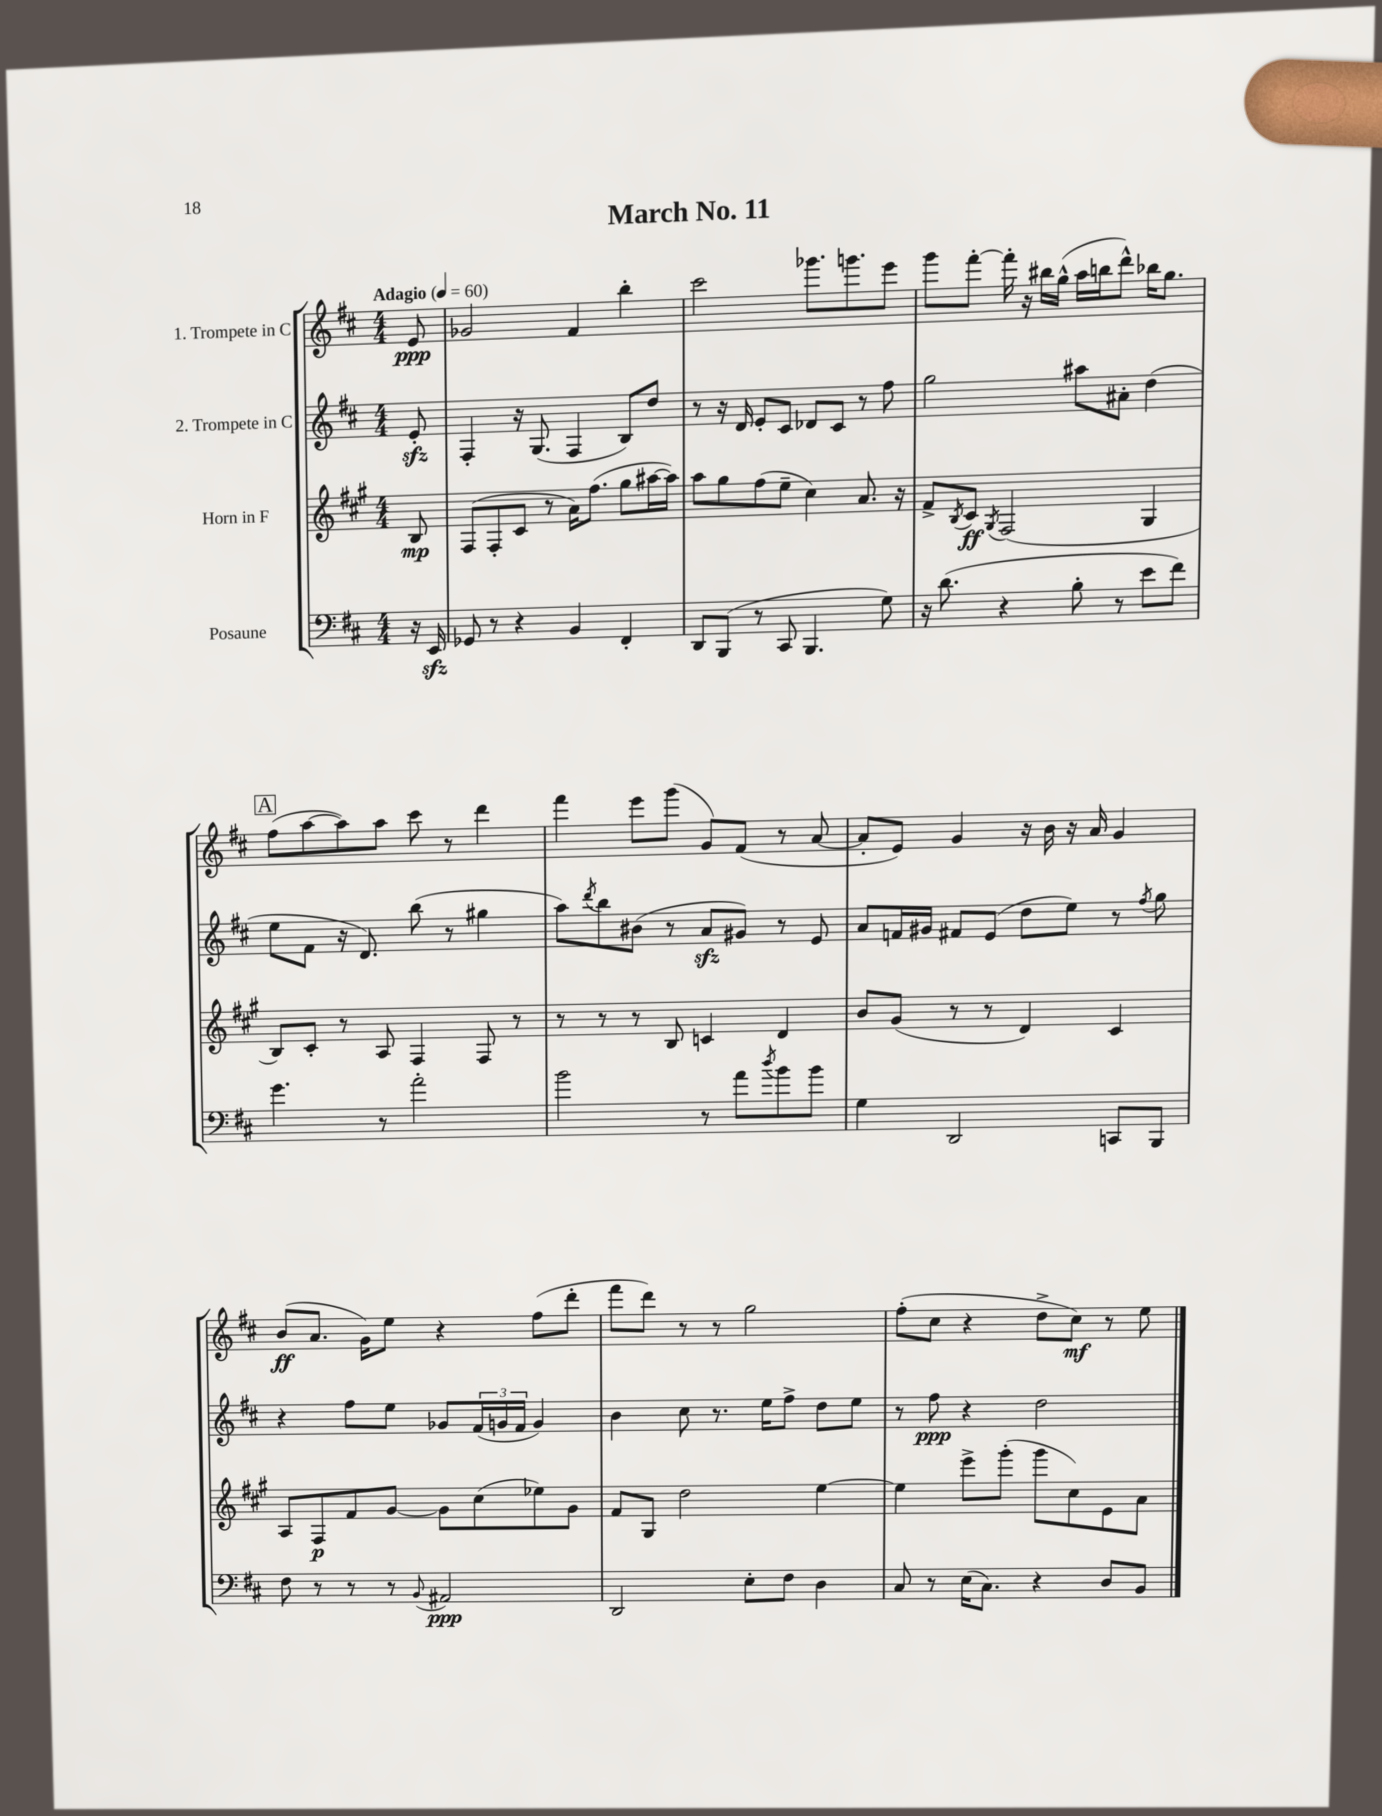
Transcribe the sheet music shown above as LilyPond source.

\header { title = "March No. 11" }
<<
\new StaffGroup <<
\new Staff = "s0" \with { instrumentName = "1. Trompete in C" } {
    \clef treble \key d \major \numericTimeSignature \time 4/4 \partial 8 \tempo "Adagio" 4 = 60
    e'8\ppp |
    ges'2 fis'4 b''4-. |
    cis'''2 ges'''8. g'''8. e'''8 |
    g'''8 fis'''8~-. fis'''16-. r16 bis''16 g''16-^( a''16 b''16 d'''8-^) bes''16 g''8. |
    \mark \markup { \box "A" } fis''8( a''8~ a''8) a''8 cis'''8 r8 d'''4 |
    fis'''4 e'''8 g'''8( g'8) fis'8( r8 a'8~ |
    a'8-. e'8) g'4 r16 b'16 r16 a'16 g'4 |
    b'8\ff( a'8. g'16) e''8 r4 fis''8( d'''8-. |
    fis'''8 d'''8) r8 r8 g''2 |
    fis''8-.( cis''8 r4 d''8-> cis''8\mf) r8 e''8 \bar "|." |
}
\new Staff = "s1" \with { instrumentName = "2. Trompete in C" } {
    \clef treble \key d \major \numericTimeSignature \time 4/4 \partial 8
    e'8-.\sfz |
    fis4-. r16 g8.( fis4 b8) d''8 |
    r8 r16 d'16 e'8-. cis'8 des'8 cis'8 r8 fis''8 |
    g''2 ais''8 ais'8-. d''4( |
    \mark \markup { \box "A" } e''8 fis'8 r16 d'8.) b''8( r8 gis''4 |
    a''8) \acciaccatura { d'''8 } b''8 bis'8( r8 a'8\sfz gis'8) r8 e'8 |
    a'8 f'16 gis'16 fis'8 e'8( d''8 e''8) r8 \acciaccatura { fis''8 } g''8 |
    r4 fis''8 e''8 ges'8 \tuplet 3/2 { fis'16( g'16 fis'16 } g'4) |
    b'4 cis''8 r8. e''16 fis''8-> d''8 e''8 |
    r8 fis''8\ppp r4 d''2 \bar "|." |
}
\new Staff = "s2" \with { instrumentName = "Horn in F" } {
    \clef treble \key a \major \numericTimeSignature \time 4/4 \partial 8
    b8\mp |
    fis8( fis8-. cis'8 r8 a'16) fis''8.( gis''8 ais''16~ ais''16) |
    a''8 gis''8 fis''8( e''8-- cis''4) a'8. r16 |
    fis'8-> \acciaccatura { b8 } cis'8\ff \acciaccatura { gis8 } fis2( gis4 |
    \mark \markup { \box "A" } b8) cis'8-. r8 a8 fis4 fis8 r8 |
    r8 r8 r8 b8 c'4 d'4 |
    b'8 gis'8( r8 r8 d'4) cis'4 |
    a8 fis8\p fis'8 gis'8~ gis'8 cis''8( ees''8) gis'8 |
    fis'8 gis8 d''2 e''4~ |
    e''4 e'''8-> gis'''8-.( gis'''8 cis''8) e'8 a'8 \bar "|." |
}
\new Staff = "s3" \with { instrumentName = "Posaune" } {
    \clef bass \key d \major \numericTimeSignature \time 4/4 \partial 8
    r16 e,16\sfz |
    ges,8 r8 r4 b,4 fis,4-. |
    d,8 b,,8( r8 cis,8 b,,4. g8) |
    r16 d'8.( r4 b8-. r8 e'8 fis'8) |
    \mark \markup { \box "A" } g'4. r8 a'2-. |
    b'2 r8 a'8 \acciaccatura { d''8 } b'8 b'8 |
    g4 d,2 c,8 b,,8 |
    fis8 r8 r8 r8 \appoggiatura { b,8 } ais,2\ppp |
    d,2 e8-. fis8 d4 |
    cis8 r8 e16( cis8.) r4 d8 b,8 \bar "|." |
}
>>
>>
\layout { \context { \Score \remove "Bar_number_engraver" } }
